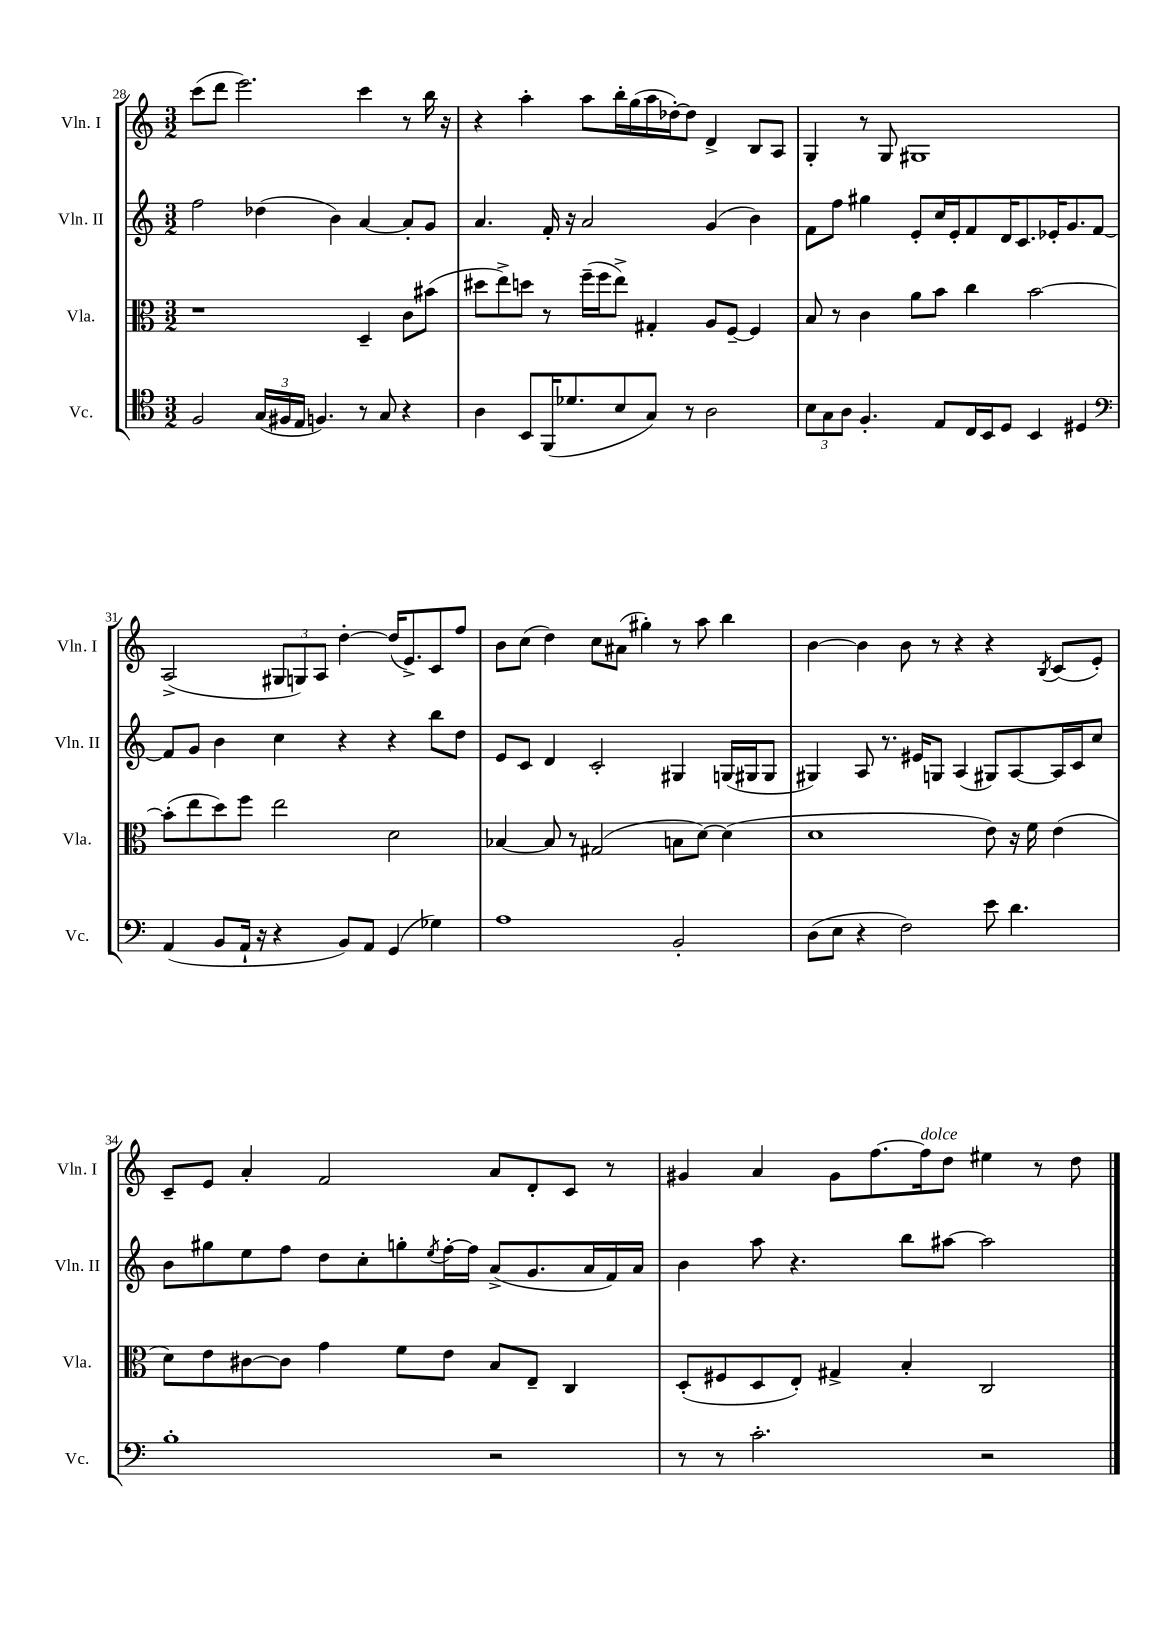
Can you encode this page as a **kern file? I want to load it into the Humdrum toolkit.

**kern	**kern	**kern	**kern
*staff4	*staff3	*staff2	*staff1
*clefC4	*clefC3	*clefG2	*clefG2
*k[]	*k[]	*k[]	*k[]
*M3/2	*M3/2	*M3/2	*M3/2
2F	1r	2ff	(8ccc
.	.	.	8ddd
.	.	.	2.eee)
(24G	.	(4dd-	.
24F#	.	.	.
24E	.	.	.
4.F)	.	.	.
.	.	4b)	.
8r	4D~	[4a	4ccc
8G	.	.	.
4r	8c	8a']	8r
.	(8b#	8g	16bb
.	.	.	16r
=	=	=	=
4A	8dd#	4.a	4r
.	8ee^)	.	.
8BB	8dd	.	4aa'
(16FF	8r	16f'	.
8.d-	.	16r	.
.	(16ff~	2a	8aa
.	16ff	.	.
8B	8ee^)	.	16bb'
.	.	.	(16gg
8G)	4G#'	.	16aa
.	.	.	[16dd-')
8r	.	.	8dd-]
2A	8A	(4g	4d^
.	[8F~	.	.
.	4F]	4b)	8B
.	.	.	8A
=	=	=	=
12B	8B	8f	4G'
12G	.	.	.
.	8r	8ff	.
12A	.	.	.
4.F'	4c	4gg#	8r
.	.	.	8G
.	8a	8e'	1G#
8E	8b	16cc	.
.	.	16e'	.
16C	4cc	8f	.
16BB	.	.	.
8D	.	16d	.
.	.	8.c	.
4BB	[2b	.	.
.	.	16e-'	.
.	.	8.g	.
4D#	.	.	.
.	.	[8f	.
=	=	=	=
*clefF4	*	*	*
(4AA	(8b']	8f]	(2A^
.	8ee	8g	.
8BB	8dd)	4b	.
16AA`	8ff	.	.
16r	.	.	.
4r	2ee	4cc	12G#
.	.	.	12G)
.	.	.	12A
8BB)	.	4r	[4dd'
8AA	.	.	.
(4GG	2d	4r	(16dd]
.	.	.	8.e^)
4G-)	.	8bb	8c
.	.	8dd	8ff
=	=	=	=
1A	[4B-	8e	8b
.	.	8c	(8cc
.	8B-]	4d	4dd)
.	8r	.	.
.	(2G#	2c'	8cc
.	.	.	(8a#
.	.	.	4gg#')
2BB'	8B	4G#	8r
.	[8d)	.	8aa
.	(4d]	(16G	4bb
.	.	16G#	.
.	.	8G#	.
=	=	=	=
(8D	1d	4G#)	[4b
8E	.	.	.
4r	.	8A	4b]
.	.	8.r	.
2F)	.	.	8b
.	.	16e#	.
.	.	8G	8r
.	.	(4A	4r
8e	8e)	8G#)	4r
4.d	16r	[8A	.
.	16f	.	.
.	.	.	8qB
.	(4e	16A]	(8c
.	.	16c	.
.	.	8cc	8e')
=	=	=	=
1B'	8d)	8b	8c~
.	8e	8gg#	8e
.	[8c#	8ee	4a'
.	8c#]	8ff	.
.	4g	8dd	2f
.	.	8cc'	.
.	8f	8gg'	.
.	.	8qee	.
.	8e	[16ff'	.
.	.	16ff]	.
2r	8B	(8a^	8a
.	8E~	8.g	8d'
.	4C	.	8c
.	.	16a	.
.	.	16f)	8r
.	.	16a	.
=	=	=	=
8r	(8D'	4b	4g#
8r	8F#	.	.
2.c'	8D	8aa	4a
.	8E')	4.r	.
.	4G#^	.	8g#
.	.	.	[8.ff
.	4B'	8bb	.
.	.	.	16ff]
.	.	[8aa#	8dd
2r	2C	2aa#]	4ee#
.	.	.	8r
.	.	.	8dd
==	==	==	==
*-	*-	*-	*-
